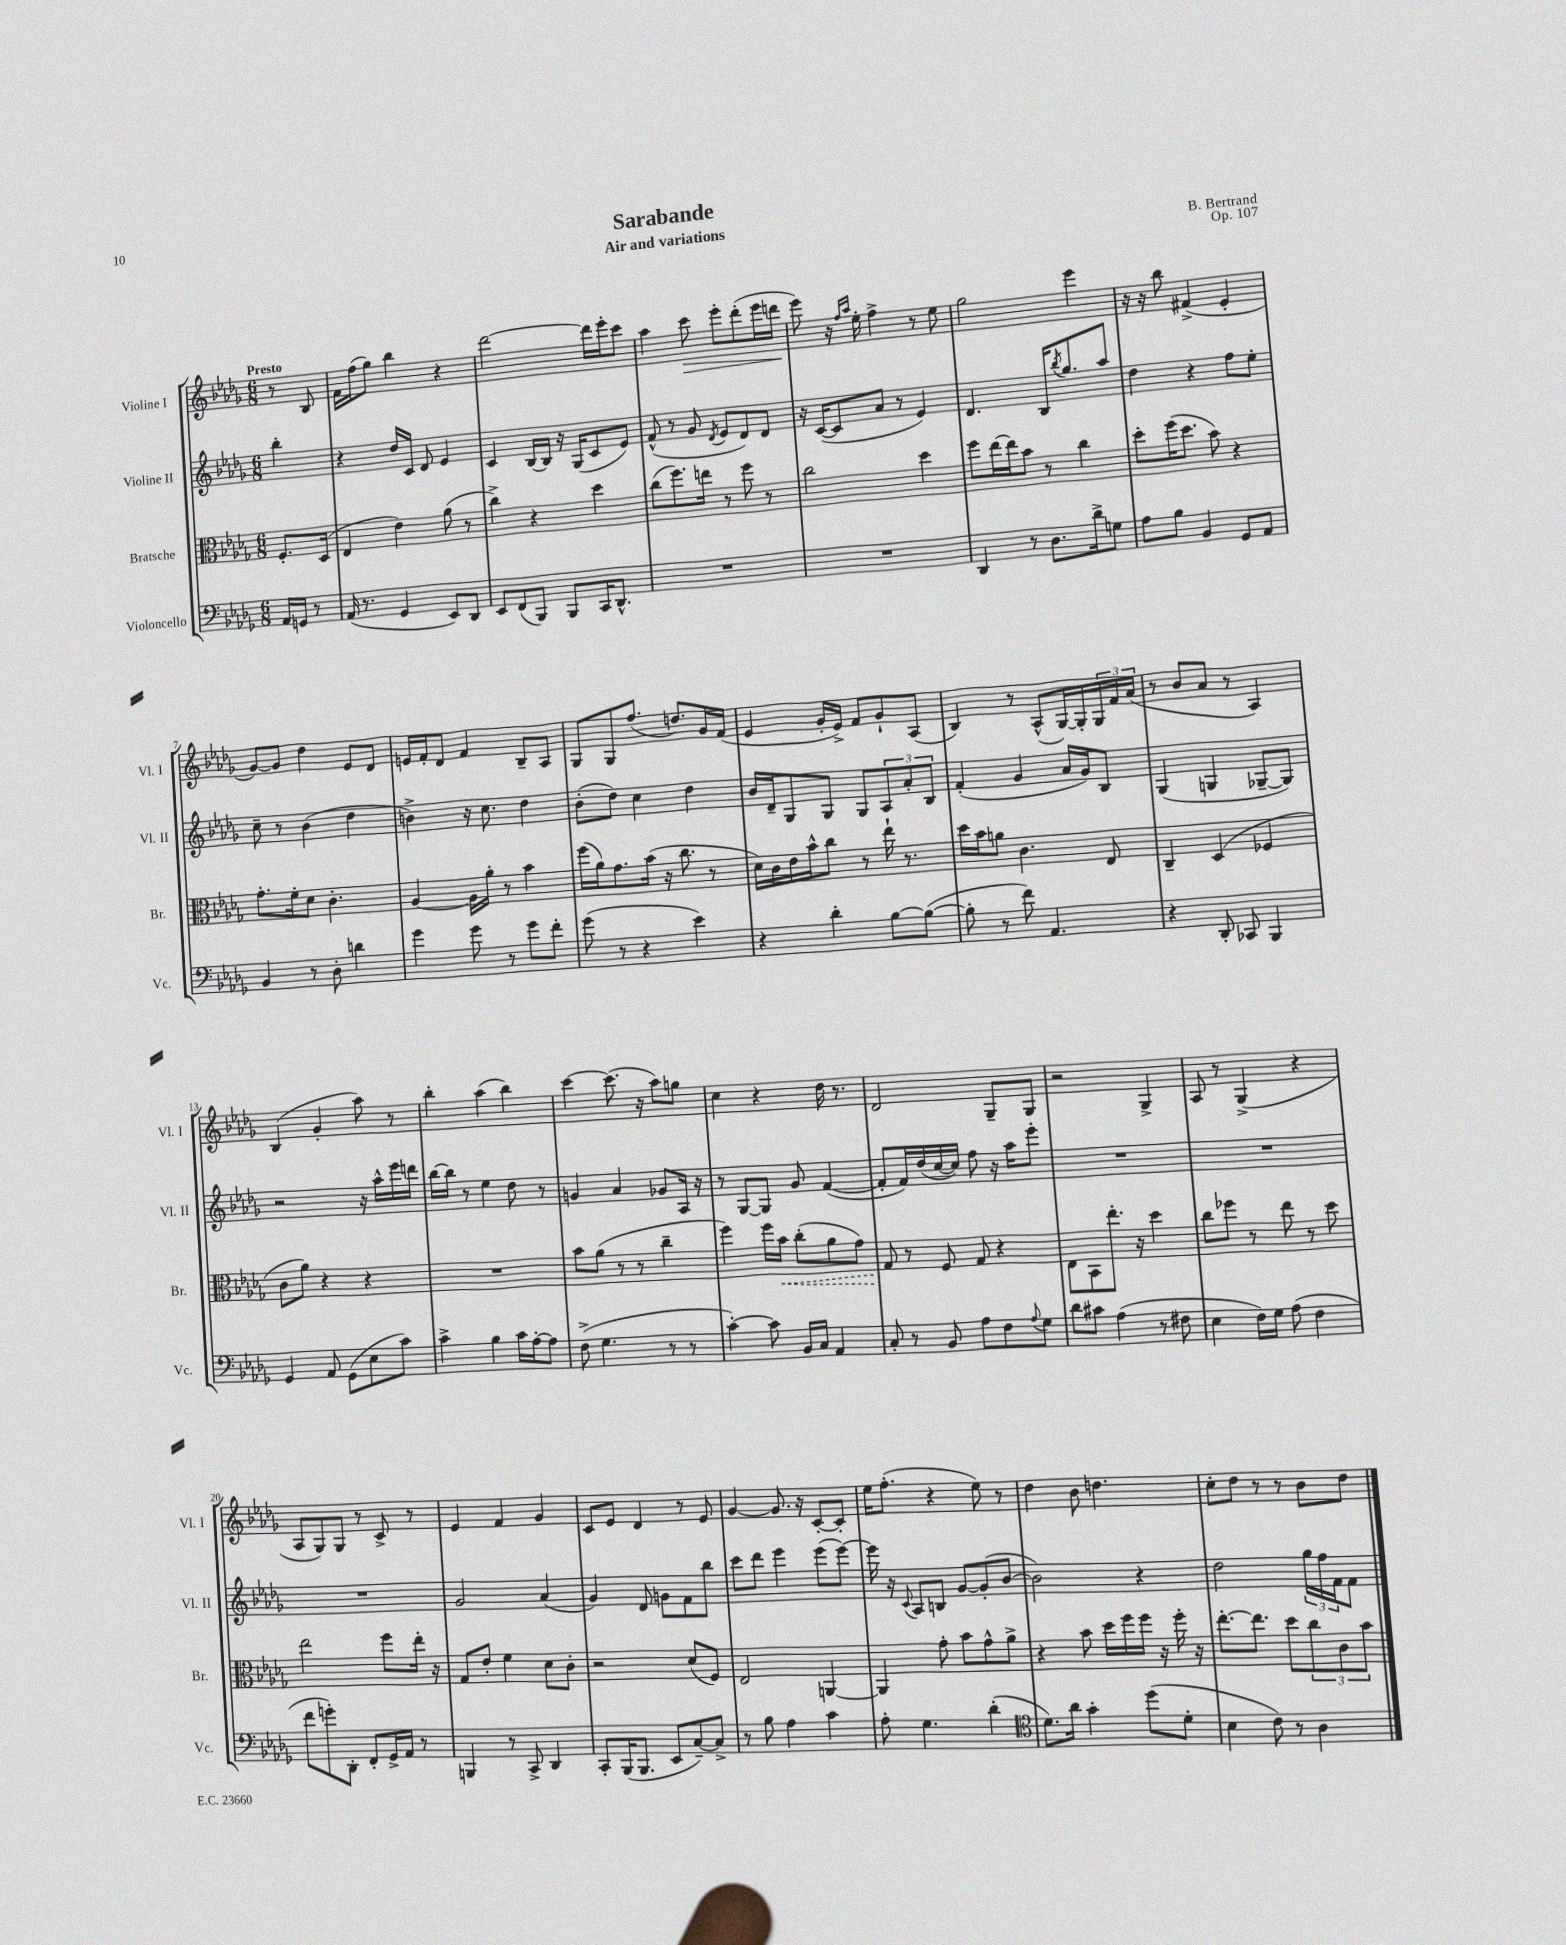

**kern	**kern	**kern	**kern
*staff4	*staff3	*staff2	*staff1
*clefF4	*clefC3	*clefG2	*clefG2
*k[b-e-a-d-g-]	*k[b-e-a-d-g-]	*k[b-e-a-d-g-]	*k[b-e-a-d-g-]
*M6/8	*M6/8	*M6/8	*M6/8
16AA-	8.F'	4bb-'	8r
16GG	.	.	.
8r	.	.	8B-
.	(16D-	.	.
=	=	=	=
(16AA-	4E-	4r	16f
8.r	.	.	(16ff
.	.	.	8gg-)
4GG-	4e-)	16dd-	4bb-
.	.	16c	.
.	.	8d-	.
8EE-)	(8a-	4e-	4r
8DD-	8r	.	.
=	=	=	=
8EE-	4cc^)	4c	[2ddd-
(8FF	.	.	.
8BBB-)	4r	[16B-	.
.	.	16B-]	.
8BBB-	.	16r	.
.	.	(16G-	.
16CC	4dd-	8c	16ddd-]
8.DD-^^	.	.	16eee-'
.	.	8e-)	8ccc
=	=	=	=
2.r	(8cc	(8f^^	4aa-
.	8.ff)	8r	.
.	.	8g-	8ccc
.	16ee	.	.
.	.	8qd-	.
.	8r	8e-	8eee-'
.	8ff	8d-)	(8ddd-'
.	8r	8d-	16eee-
.	.	.	16ddd
=	=	=	=
2.r	2cc	16r	8eee-)
.	.	([16c	.
.	.	8c]	16r
.	.	.	16qqff
.	.	.	16qqaa-
.	.	.	16ee-'
.	.	8a-	4ff^
.	.	8r	.
.	4dd-	4e-)	8r
.	.	.	8ee-
=	=	=	=
4DD-	8ff	4.d-	2gg-
.	[16ee-	.	.
.	16ee-]	.	.
8r	8b-	.	.
8.D-	8r	16B-	.
.	.	8qbb-	.
.	.	8.gg-	.
.	4cc	.	4eee-
16d-^	.	.	.
8G	.	8aa-	.
=	=	=	=
8A-	8dd-'	4dd-	16r
.	.	.	16r
8B-	(16ff	.	8bb-
.	8.dd-	.	.
4BB-	.	4r	(4f#^
.	8b-)	.	.
8GG-	4r	8ff	4e-'
8AA-	.	8ee-'	.
=	=	=	=
4BB-	8.g-'	8cc~	[8g-)
.	.	8r	8g-]
.	16f'	.	.
8r	8d-	(4b-	4dd-
8D-'	4.c'	.	.
4d	.	4dd-	8e-
.	.	.	8d-
=	=	=	=
4g-	[4A-	4b^)	16e
.	.	.	16f'
.	.	.	8d-
8g-	16A-]	16r	4f
.	16a-'	8.cc	.
8r	8r	.	.
8g-	4b-	4dd-	8B-~
8f'	.	.	8A-
=	=	=	=
(8g-	(16ff	(8b-'	8G-
.	16a-)	.	.
8r	8.g-	8dd-)	8G-
4r	.	4cc	(8.ff
.	(16b-	.	.
.	16r	.	.
.	8.cc	.	8.dd)
4e-)	.	4dd-	.
.	8r	.	16g-
.	.	.	(16f
=	=	=	=
4r	16d-)	16b-	4e-
.	16c	16d-~	.
.	16e-	8G-	.
.	16b-^^	.	.
4d-'	8cc	8G-	16g-'
.	.	.	16e-^)
.	8r	8G-	8f
[8B-	16ee-`	12A-	8g-`
.	8.r	.	.
.	.	12a-'	.
(8B-_	.	.	(8A-
.	.	12B-	.
=	=	=	=
8B-']	16dd-	(4f'	4B-)
.	16b-	.	.
8r	8a	.	.
8f)	4.c	4g-	8r
4.AA-	.	.	(8A-^^
.	.	16a-	[16G-)
.	.	16g-)	16G-']
.	8E-	8B-	24G-
.	.	.	24f
.	.	.	(24a-
=	=	=	=
4r	4C~	(4G-	8r
.	.	.	8b-
8DD-'	(4D-	4G	8a-
8CC-	.	.	8r
4BBB-	4F-	[8G-~	4A-)
.	.	8G-])	.
=	=	=	=
4GG-	8c	2r	(4B-
.	8a-)	.	.
8AA-	4r	.	4g-'
(8GG-	.	.	.
8E-	4r	16r	8aa-)
.	.	16aa-^^	.
8c)	.	16eee-	8r
.	.	16ddd	.
=	=	=	=
4c^	2.r	[16bb-	4bb-'
.	.	16bb-]	.
.	.	8r	.
4B-	.	4ee-	(4aa-
16c	.	8dd-	4bb-)
[16A-'	.	.	.
8A-]	.	8r	.
=	=	=	=
(8F^	8b-	4g	[4ccc
4.G-	(8a-	.	.
.	8r	4a-	(8.ccc]
.	8r	.	.
.	.	.	16r
8r	4cc~	8g-	8aa-)
8r	.	16A-	8gg
.	.	16r	.
=	=	=	=
[4c')	4ff)	8r	4cc
.	.	[8G-	.
8c]	16ff	8G-]	4r
.	16b-	.	.
16BB-	(8cc'	8g-	.
16C	.	.	.
4AA-	8a-	([4f	16dd-
.	.	.	8.r
.	8g-)	.	.
=	=	=	=
8C'	8G-	8f']	2d-
8r	8r	16f)	.
.	.	(16dd-	.
8BB-	8F	[16cc	.
.	.	16cc])	.
8A-	8G-	8ff	.
8F	4r	16r	8G-~
.	.	16aa-	.
8qqA-	.	.	.
8G-	.	8eee-'	8G-
=	=	=	=
8d-	8E-	2.r	2r
8c#	8BB-	.	.
(4A-	8.ee-'	.	.
.	16r	.	.
8r	4dd-	.	4G-^
8F#	.	.	.
=	=	=	=
4E-	8cc	2.r	8A-
.	8ff-	.	8r
16F)	8r	.	(4G-^
16G-	.	.	.
(8A-	8ee-	.	.
4F	8r	.	4r
.	8dd-	.	.
=	=	=	=
8f	2ee-	2.r	8A-
8g')	.	.	8G-)
8DD-'	.	.	8G-
8FF'	.	.	8r
16GG-^	8ff	.	8c^
16AA-	.	.	.
8r	16ee-'	.	8r
.	16r	.	.
=	=	=	=
4BBB	8G-	2g-	4e-
.	8e-'	.	.
8r	4f	.	4f
8CC^	.	.	.
4DD-	8d-	(4a-	4g-
.	8c'	.	.
=	=	=	=
8CC'	2r	4g-)	8c
(16BBB-	.	.	8e-
8.BBB-	.	.	.
.	.	8d-	4d-
8EE-	.	8g	.
[8C~)	(8d-	8f	8r
8C^]	8F)	8bb-	8e-
=	=	=	=
8r	2E-	8ccc	[4g-
8B-	.	8ddd-	.
4A-	.	4eee-	8.g-]
.	.	.	16r
4c	[4AA	(8eee-	[8c'
.	.	[8eee-)	8c']
=	=	=	=
8A-'	4AA]	16eee-]	16ee-
.	.	16r	(8.ff'
.	.	8qqc	.
4.G-	.	8A-	.
.	8g-'	8B	4r
.	8b-	[8g-	.
(4d-'	8g-^^	(8g-']	8ee-)
.	8a-^	[8b-	8r
=	=	=	=
*clefC4	*	*	*
8.d-)	4r	2b-])	4dd-
16a-	.	.	.
4g-'	8b-	.	8b-
.	16dd-	.	4.dd
.	16ff	.	.
(8dd-	16ff	4r	.
.	16r	.	.
8d-'	16ff'	.	.
.	16r	.	.
=	=	=	=
4B-	[8.ee-'	2dd-	8cc'
.	.	.	8dd-
.	8.ee-]	.	.
8c)	.	.	8r
8r	8dd-	.	8r
4A-	12cc	24gg-	8b-
.	.	24ff	.
.	12c	24f	.
.	.	8f	8dd-
.	12b-	.	.
==	==	==	==
*-	*-	*-	*-
